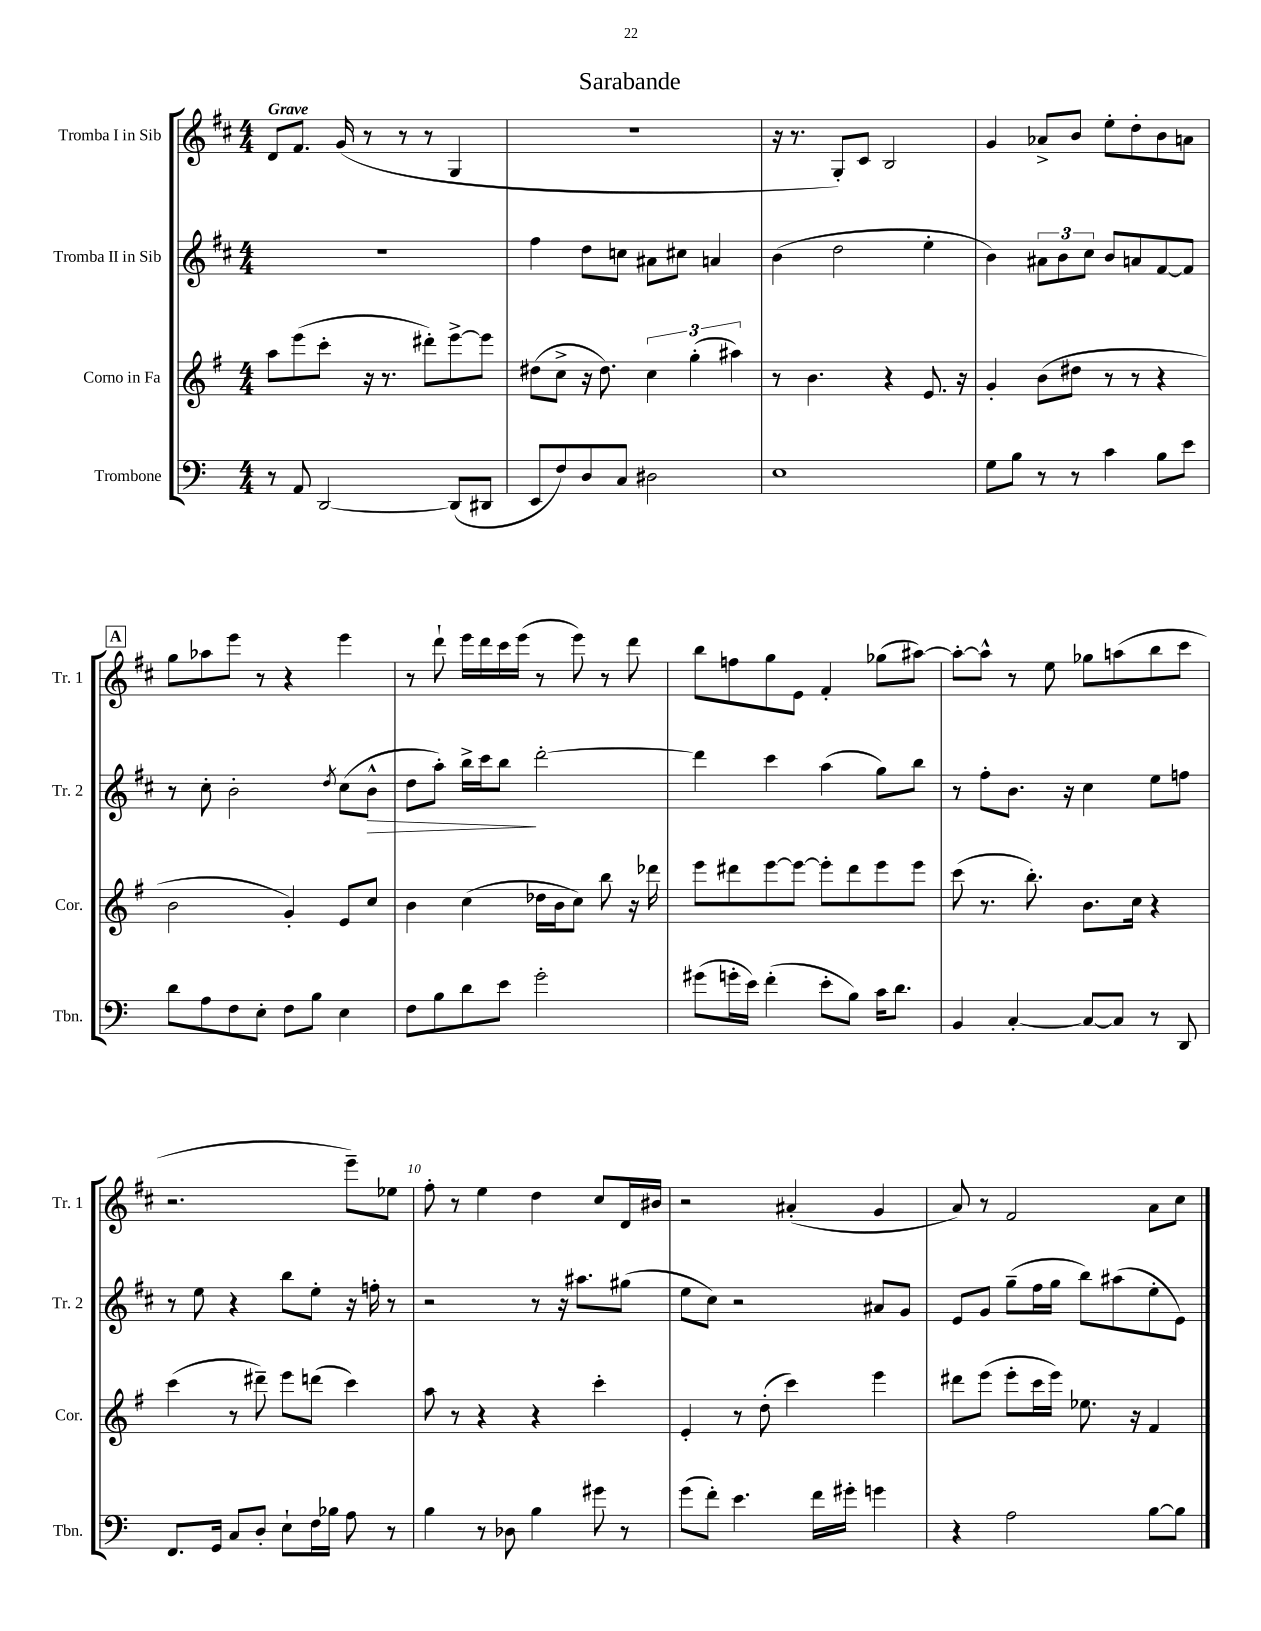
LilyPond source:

\header { title = "Sarabande" }
<<
\new StaffGroup <<
\new Staff = "s0" \with { instrumentName = "Tromba I in Sib" shortInstrumentName = "Tr. 1" } {
    \clef treble \key d \major \numericTimeSignature \time 4/4 \tempo "Grave"
    d'8 fis'8. g'16( r8 r8 r8 g4 |
    R1 |
    r16 r8. g8-.) cis'8 b2 |
    g'4 aes'8-> b'8 e''8-. d''8-. b'8 a'8 |
    \mark \markup { \box "A" } g''8 aes''8 e'''8 r8 r4 e'''4 |
    r8 d'''8-! e'''16 d'''16 cis'''16 e'''16( r8 e'''8) r8 d'''8 |
    b''8 f''8 g''8 e'8 fis'4-. ges''8( ais''8~) |
    ais''8~-. ais''8-^ r8 e''8 ges''8 a''8( b''8 cis'''8 |
    r2. e'''8--) ees''8 |
    fis''8-. r8 e''4 d''4 cis''8 d'16 bis'16 |
    r2 ais'4-.( g'4 |
    a'8) r8 fis'2 a'8 cis''8 \bar "|." |
}
\new Staff = "s1" \with { instrumentName = "Tromba II in Sib" shortInstrumentName = "Tr. 2" } {
    \clef treble \key d \major \numericTimeSignature \time 4/4
    R1 |
    fis''4 d''8 c''8 ais'8 cis''8 a'4 |
    b'4( d''2 e''4-. |
    b'4) \tuplet 3/2 { ais'8 b'8 cis''8 } b'8 a'8 fis'8~ fis'8 |
    \mark \markup { \box "A" } r8 cis''8-. b'2-. \acciaccatura { d''8 } cis''8( b'8-^\> |
    d''8 a''8-.) b''16-> cis'''16 b''8\! d'''2~-. |
    d'''4 cis'''4 a''4( g''8) b''8 |
    r8 fis''8-. b'8. r16 cis''4 e''8 f''8 |
    r8 e''8 r4 b''8 e''8-. r16 f''16-. r8 |
    r2 r8 r16 ais''8. gis''8( |
    e''8 cis''8) r2 ais'8 g'8 |
    e'8 g'8 g''8--( fis''16 g''16 b''8) ais''8( e''8-. e'8) \bar "|." |
}
\new Staff = "s2" \with { instrumentName = "Corno in Fa" shortInstrumentName = "Cor." } {
    \clef treble \key g \major \numericTimeSignature \time 4/4
    a''8 e'''8( c'''8-. r16 r8. dis'''8-.) e'''8~-> e'''8 |
    dis''8( c''8-> r16 dis''8.) \tuplet 3/2 { c''4 g''4-.( ais''4) } |
    r8 b'4. r4 e'8. r16 |
    g'4-. b'8( dis''8 r8 r8 r4 |
    \mark \markup { \box "A" } b'2 g'4-.) e'8 c''8 |
    b'4 c''4( des''16 b'16 c''8) b''8 r16 des'''16 |
    e'''8 dis'''8 e'''8~ e'''8~ e'''8-. dis'''8 e'''8 e'''8 |
    c'''8( r8. b''8.-.) b'8. c''16 r4 |
    c'''4( r8 dis'''8--) e'''8 d'''8( c'''4) |
    a''8 r8 r4 r4 c'''4-. |
    e'4-. r8 d''8-.( c'''4) e'''4 |
    dis'''8 e'''8( e'''8-. c'''16 e'''16) ees''8. r16 fis'4 \bar "|." |
}
\new Staff = "s3" \with { instrumentName = "Trombone" shortInstrumentName = "Tbn." } {
    \clef bass \key c \major \numericTimeSignature \time 4/4
    r8 a,8 d,2~ d,8( dis,8 |
    e,8 f8) d8 c8 dis2 |
    e1 |
    g8 b8 r8 r8 c'4 b8 e'8 |
    \mark \markup { \box "A" } d'8 a8 f8 e8-. f8 b8 e4 |
    f8 b8 d'8 e'8 g'2-. |
    gis'8( g'16-. e'16) f'4-.( e'8-. b8) c'16 d'8. |
    b,4 c4~-. c8~ c8 r8 d,8 |
    f,8. g,16 c8 d8-. e8-! f16 bes16 a8 r8 |
    b4 r8 des8 b4 gis'8 r8 |
    g'8( f'8-.) e'4. f'16 gis'16-. g'4 |
    r4 a2 b8~ b8 \bar "|." |
}
>>
>>
\layout { \context { \Score \override BarNumber.break-visibility = ##(#f #t #t) barNumberVisibility = #(every-nth-bar-number-visible 5) } }
